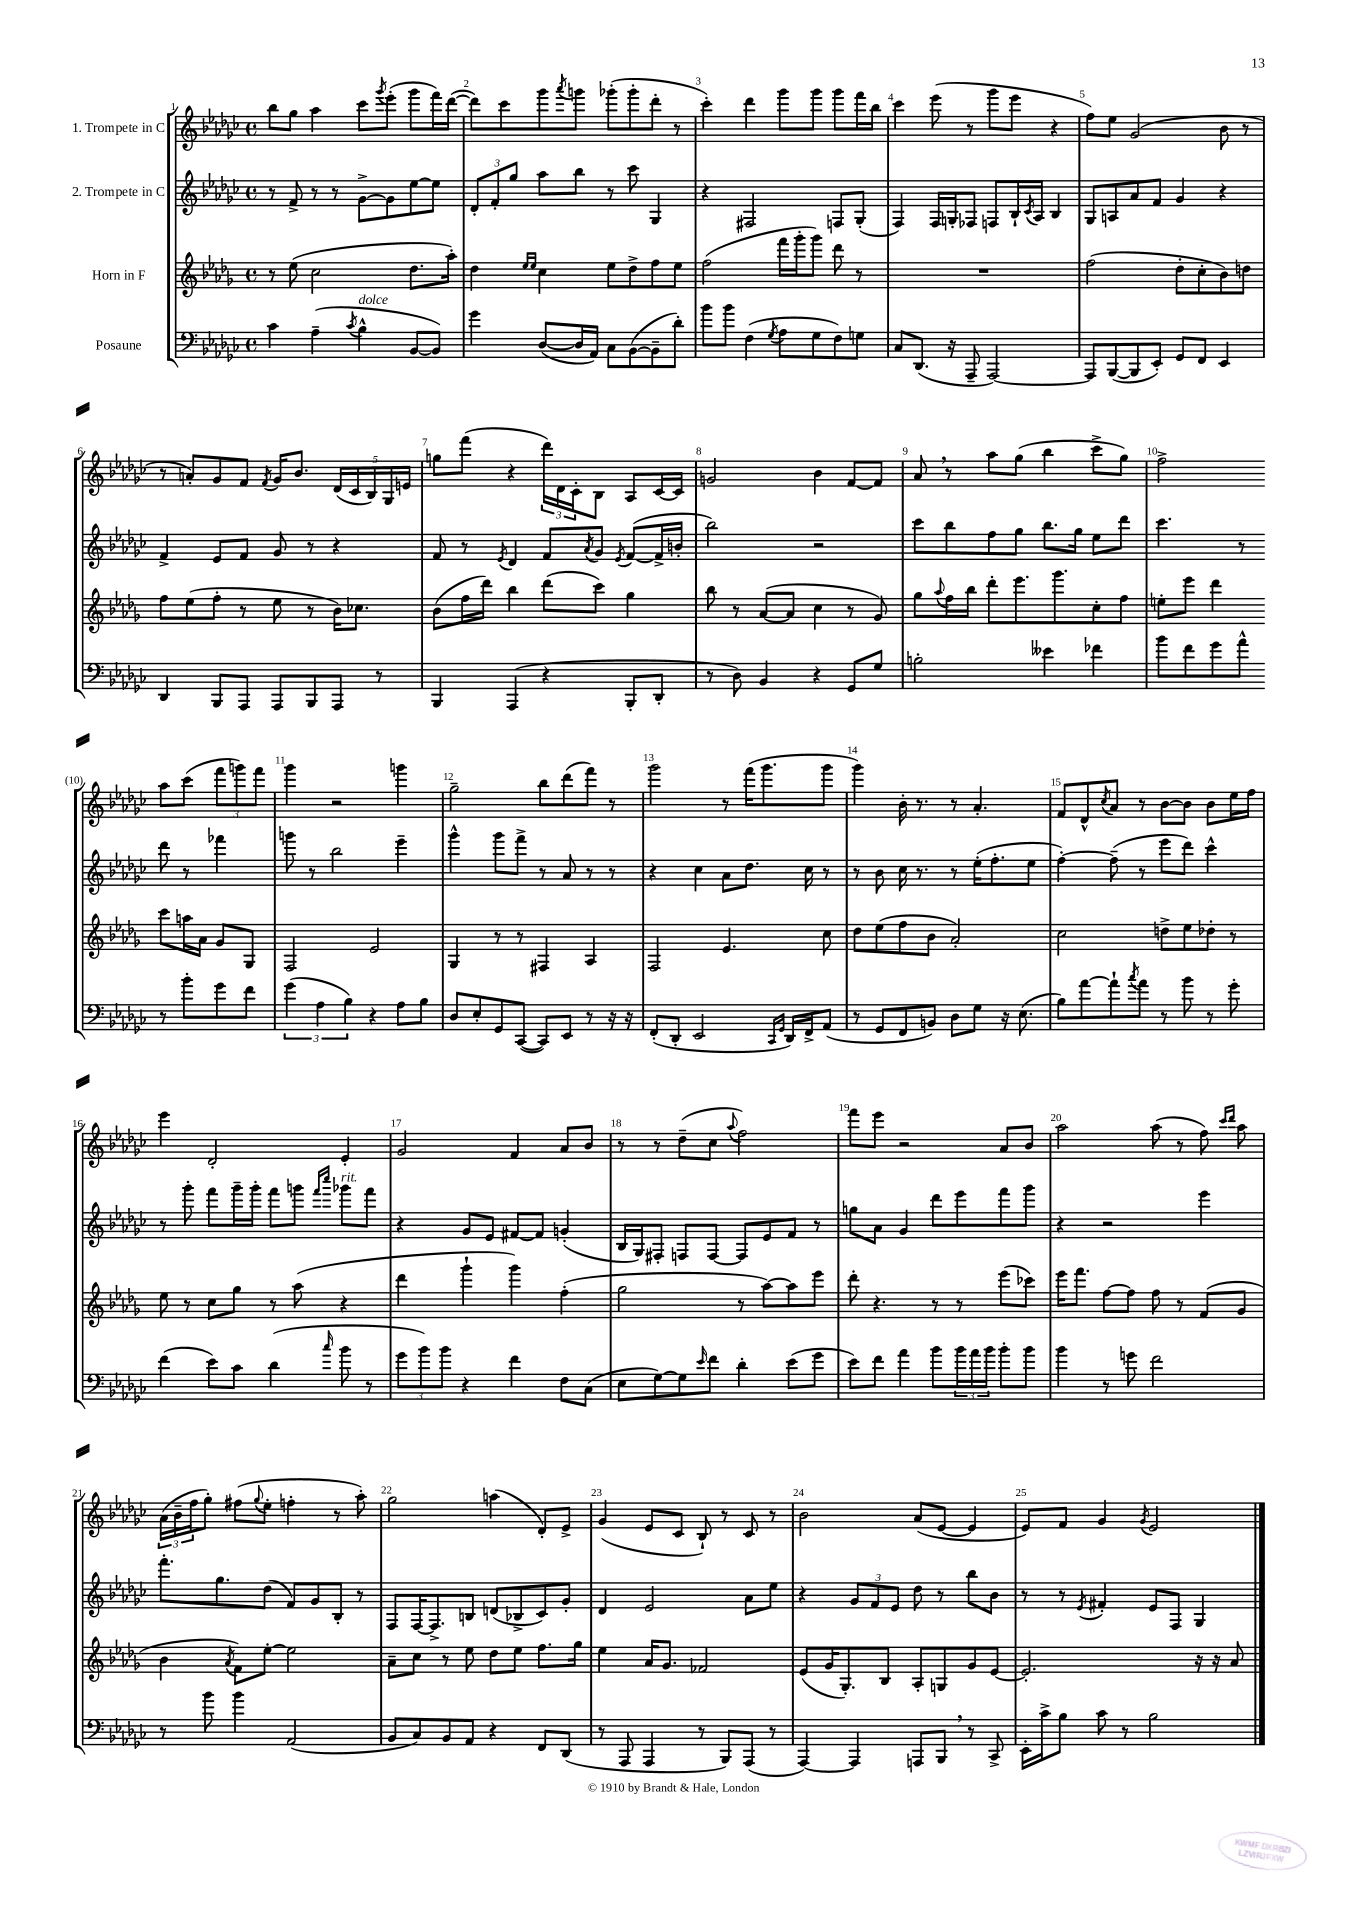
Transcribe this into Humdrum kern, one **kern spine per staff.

**kern	**kern	**kern	**kern
*staff4	*staff3	*staff2	*staff1
*clefF4	*clefG2	*clefG2	*clefG2
*k[b-e-a-d-g-c-]	*k[b-e-a-d-g-]	*k[b-e-a-d-g-c-]	*k[b-e-a-d-g-c-]
*M4/4	*M4/4	*M4/4	*M4/4
*met(c)	*met(c)	*met(c)	*met(c)
4c-	8r	8r	8bb-
.	(8ee-	8f^	8gg-
(4A-~	2cc	8r	4aa-
.	.	8r	.
8qc-	.	.	.
4B-^^	.	[8g-^	8ccc-
.	.	.	8qggg-
.	.	8g-]	(8eee-'
[8BB-	8.dd-	[8ee-	8ggg-
8BB-])	.	8ee-]	16fff)
.	16aa-')	.	([16ddd-
=	=	=	=
4g-	4dd-	12d-'	8ddd-])
.	.	12f'	.
.	.	.	8ccc-
.	.	12gg-	.
.	16qqee-	.	.
.	16qqee-	.	.
([8D-	4cc	8aa-	8ggg-
.	.	.	8qaaa-
16D-]	.	8bb-	8ggg
16AA-)	.	.	.
8C-	8ee-	8r	(8ggg-'
([8BB-	8dd-^	8ccc-	8ggg-'
8BB-~]	8ff	4G-	8ddd-'
8d-')	8ee-	.	8r
=	=	=	=
8b-	(2ff	4r	4ccc-')
8b-	.	.	.
(4F	.	2F#	4ddd-
8qG-	.	.	.
8A-	16fff	.	8ggg-
.	16ggg-'	.	.
8G-	8ggg-)	.	8ggg-
8F)	8ddd-	8F	8ggg-
8G	8r	(8G-'	16fff
.	.	.	16bb-
=	=	=	=
8C-	1r	4F)	4ccc-
(8.DD-	.	.	.
.	.	16F	(8eee-
16r	.	16G'	.
8AAA-~	.	8F-	8r
[2AAA-)	.	8F	8ggg-
.	.	16B-`	8eee-
.	.	8qc-	.
.	.	16A-	.
.	.	4B-	4r
=	=	=	=
8AAA-]	(2ff	8G-	8ff)
([8BBB-	.	8A	8ee-
8BBB-]	.	8a-	(2g-
8EE-')	.	8f	.
8GG-	8dd-'	4g-	.
8FF	8cc'	.	.
4EE-	8b-)	4r	8b-
.	8dd	.	8r
=	=	=	=
4DD-	8ff	4f^	8r
.	(8ee-	.	8a')
8BBB-	8ff'	8e-	8g-
8AAA-	8r	8f	8f
.	.	.	8qf
8AAA-	8ee-	8g-	16g-
.	.	.	8.b-
8BBB-	8r	8r	.
8AAA-	16b-)	4r	(20d-
.	.	.	20c-
.	8.cc-	.	.
.	.	.	20B-)
8r	.	.	.
.	.	.	20G-
.	.	.	20e
=	=	=	=
4BBB-	(8b-	8f	8gg
.	16ff	8r	(8fff
.	16ddd-)	.	.
.	.	8qe-	.
(4AAA-	4bb-	4d-	4r
4r	(8ddd-	8f	24ddd-)
.	.	.	24d-
.	.	.	24c-'
.	.	8qa-	.
.	8ccc)	8g-	8B-
.	.	8qe-	.
8BBB-'	4gg-	([8f	8A-
8DD-'	.	16f^]	[16c-
.	.	16b'	16c-]
=	=	=	=
8r	8bb-	2bb-)	2g
8D-)	8r	.	.
4BB-	([8a-	.	.
.	8a-]	.	.
4r	4cc	2r	4b-
8GG-	8r	.	[8f
8G-	8g-)	.	8f]
=	=	=	=
2B'	8gg-	8ccc-	8a-
.	8qqaa-	.	.
.	16ff	8bb-	8r
.	16bb-	.	.
.	8ddd-'	8ff	8aa-
.	8.eee-	8gg-	(8gg-
4e--	.	8.bb-	4bb-
.	8.ggg-	.	.
.	.	16gg-	.
4f-	8cc'	8ee-	8ccc-^
.	8ff	8ddd-	8gg-)
=	=	=	=
8b-	8ee'	4.ccc-	2ff^
8f	8eee-	.	.
8g-	4ddd-	.	.
8a-^^	.	8r	.
8r	8ccc	8ddd-	8aa-
8b-'	16aa	8r	(8ccc-
.	16a-	.	.
8g-	8g-	4fff-	12fff
.	.	.	12ggg)
8f	8G-	.	.
.	.	.	12fff
=	=	=	=
(6g-	2F	8ggg	4ggg-
.	.	8r	.
6A-	.	.	.
.	.	2bb-	2r
6B-)	.	.	.
4r	2e-	.	.
8A-	.	4eee-~	4ggg
8B-	.	.	.
=	=	=	=
8D-	4G-	4ggg-^^	2gg-~
8E-'	.	.	.
8GG-	8r	8ggg-	.
([8CC-	8r	8fff^	.
8CC-])	4F#	8r	8bb-
8EE-	.	8a-	(8ddd-
8r	4A-	8r	8fff)
16r	.	8r	8r
16r	.	.	.
=	=	=	=
(8FF'	2F	4r	2ggg-
8DD-'	.	.	.
2EE-	.	4cc-	.
.	4.e-	8a-	8r
.	.	8.dd-	(16fff
.	.	.	8.ggg-
16qqCC-	.	.	.
16qqGG-	.	.	.
16DD-)	.	.	.
16FF^	.	16cc-	.
(8AA-	8cc	8r	8ggg-
=	=	=	=
8r	8dd-	8r	4ggg-)
8GG-	(8ee-	8b-	.
8FF	8ff	16cc-	16b-'
.	.	8.r	8.r
8BB)	8b-	.	.
8D-	2a-')	8r	8r
8G-	.	(16ee-'	4.a-'
.	.	8.ff'	.
16r	.	.	.
(8.E-	.	.	.
.	.	8ee-	.
=	=	=	=
8B-)	2cc	[4ff')	8f
[8a-	.	.	8d-^^
.	.	.	8qcc-
8a-`]	.	(8ff~]	8a-
8qcc-	.	.	.
8a-	.	8r	8r
8r	8dd^	8eee-	[8b-
8b-	8ee-	8ddd-)	8b-]
8r	8dd-'	4ccc-^^	8b-
8g-'	8r	.	16ee-
.	.	.	16ff
=	=	=	=
(4f	8ee-	8r	4eee-
.	8r	8ggg-'	.
8e-)	8cc	8fff	2d-'
8c-	8gg-	16ggg-~	.
.	.	16ggg-'	.
(4d-	8r	8fff	.
.	(8aa-	8ggg	.
.	.	16qqfff	.
16qqcc-	.	16qqcccc-	.
8b-	4r	8ggg-	4e-'
8r	.	8fff	.
=	=	=	=
12g-	4ddd-	4r	2g-
12b-)	.	.	.
12b-	.	.	.
4r	4ggg-`	8g-	.
.	.	8e-	.
4f	4ggg-)	[8f#	4f
.	.	8f#]	.
8F	(4ff'	(4g'	8a-
(8C-	.	.	8b-
=	=	=	=
8E-	2gg-	16B-	8r
.	.	16G-)	.
[8G-)	.	8F#'	8r
8G-]	.	8F	(8dd-~
16qqe-	.	.	.
8f	.	[8F	8cc-
.	.	.	8qqaa-
4d-'	8r	8F]	2ff)
.	[8aa-)	8e-	.
(8e-	8aa-]	8f	.
8g-	8eee-	8r	.
=	=	=	=
8e-)	8ddd-'	8gg	8fff
8f	4.r	8a-	8eee-
4a-	.	4g-	2r
8b-	8r	8ddd-	.
24b-	8r	8eee-	.
24a-	.	.	.
24b-	.	.	.
8b-'	(8eee-	8fff	8a-
8b-	8ccc-)	8ggg-	8b-
=	=	=	=
4b-	16eee-	4r	2aa-
.	8.fff	.	.
8r	[8ff	2r	.
8g	8ff]	.	.
2f	8ff	.	(8aa-
.	8r	.	8r
.	(8f	4eee-	8ff)
.	.	.	16qqccc-
.	.	.	16qqddd-
.	8g-	.	8aa-
=	=	=	=
8r	4b-	8.fff'	(24a-
.	.	.	24b-~
.	.	.	24ff
8b-	.	.	8gg-')
.	.	8.gg-	.
.	8qa-	.	.
4b-	8f)	.	(8ff#
.	.	.	8qqgg-
.	[8ee-'	(8dd-	8ee-'
(2AA-	2ee-]	8f)	4ff'
.	.	8g-	.
.	.	8B-'	8r
.	.	8r	8aa-')
=	=	=	=
8BB-	8a-~	8F	2gg-
8C-)	8cc	[16F	.
.	.	8.F^]	.
8BB-	8r	.	.
8AA-	8ee-	8B	.
4r	8dd-	(8d	(4aa
.	8ee-	8B-^	.
8FF	8.ff	8c-)	8d-')
(8DD-	.	8g-'	8e-^
.	16gg-	.	.
=	=	=	=
8r	4ee-	4d-	(4g-
8AAA-	.	.	.
4AAA-	16a-	2e-	8e-
.	8.g-	.	.
.	.	.	8c-
8r	2f-	.	8B-`)
8BBB-)	.	.	8r
(8AAA-	.	8a-	8c-
8r	.	8ee-	8r
=	=	=	=
[4AAA-)	(8e-	4r	2b-
.	16g-	.	.
.	8.G-')	.	.
4AAA-]	.	12g-	.
.	.	12f	.
.	8B-	.	.
.	.	12e-	.
8AAA	8A-'	8dd-	(8a-
8BBB-	8G	8r	[8e-
8r	8g-	8bb-	4e-]
8CC-^	[8e-	8b-	.
=	=	=	=
16EE-'	2.e-']	8r	8e-)
16c-^	.	.	.
8B-	.	8r	8f
.	.	8qe-	.
8c-	.	4f#'	4g-
8r	.	.	.
.	.	.	8qg-
2B-	.	8e-	2e-
.	.	8F	.
.	16r	4G-	.
.	16r	.	.
.	8a-	.	.
==	==	==	==
*-	*-	*-	*-
